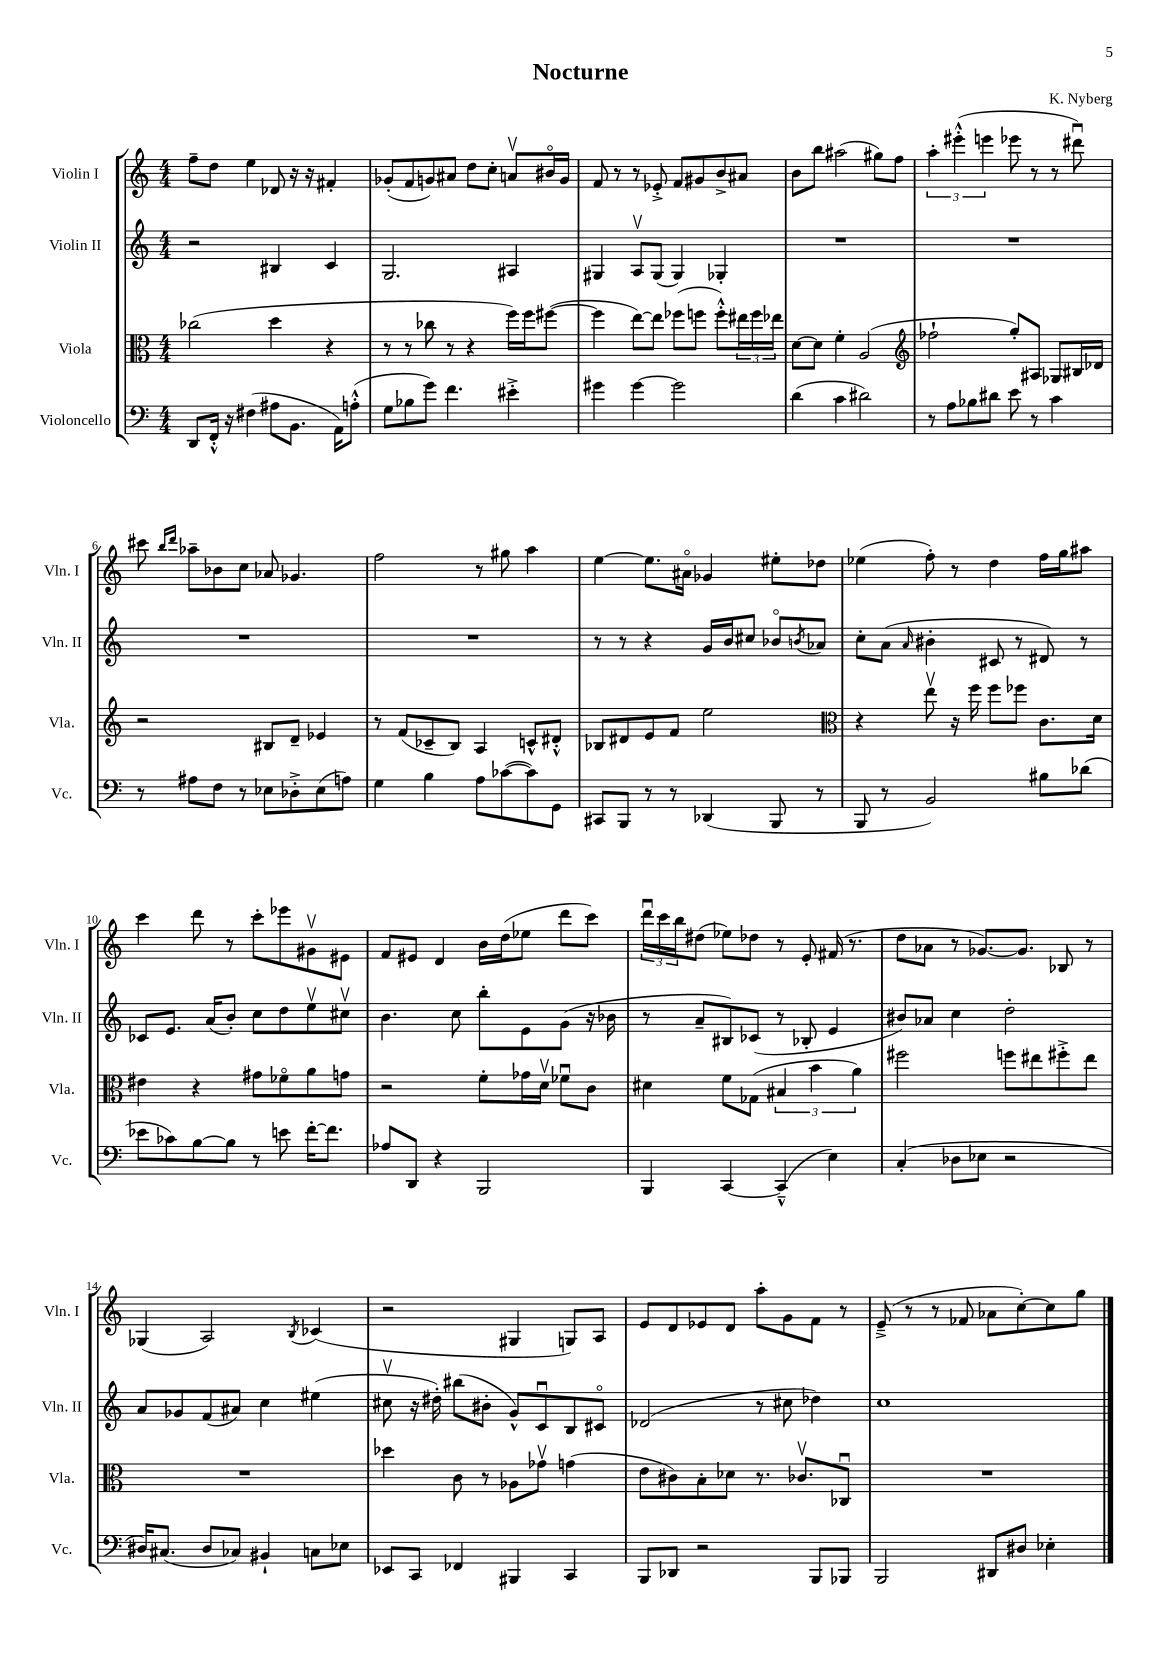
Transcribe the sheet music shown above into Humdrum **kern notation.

**kern	**kern	**kern	**kern
*staff4	*staff3	*staff2	*staff1
*clefF4	*clefC3	*clefG2	*clefG2
*k[]	*k[]	*k[]	*k[]
*M4/4	*M4/4	*M4/4	*M4/4
8DD/L	(2cc-\	2r	8ff~\L
16FF'^^/Jk	.	.	8dd\J
16r	.	.	.
(4F#\	.	.	4ee\
8A#\L	4dd\	4B#/	8d-/
8.BB\J	.	.	16r
.	.	.	16r
.	4r	4c/	4f#'/
16AA\LK)	.	.	.
(8A'^^\J	.	.	.
=	=	=	=
8G\L	8r	2.G/	(8g-'/L
8B-\	8r	.	8f/
8g\J)	8cc-\	.	8g/)
4.f\	8r	.	8a#/J
.	4r	.	8dd\L
.	.	.	8cc'\J
4e#'^\	16ff\LL)	4A#/	8av/L
.	16ff\J	.	.
.	([8ff#\J	.	16b#o/L
.	.	.	16g/JJ
=	=	=	=
4g#\	4ff#\]	4G#/	8f/
.	.	.	8r
[4g#\	[8ee\L)	8Av/L	8r
.	8ee\]J	(8G#/J	8e-'^/
2g#\]	(8ff-\L	4G#/)	8f/L
.	8ff\J	.	8g#/
.	8ff'^^\L)	4G-'/	8b^/
.	24ee#\L	.	8a#/J
.	24ff\	.	.
.	24ee-\JJ	.	.
=	=	=	=
(4d\	[8d\L	1r	8b\L
.	8d\]J	.	8bb\J
4c\	4f'\	.	(2aa#\
2d#\)	(2A/	.	.
.	.	.	8gg#\L)
.	.	.	8ff\J
=	=	=	=
*	*clefG2	*	*
8r	2ff-`\	1r	6aa'\
8A\L	.	.	.
.	.	.	(6eee#'^^\
8B-\	.	.	.
.	.	.	6eee\
8d#\J	.	.	.
8e\	8gg'/L)	.	8eee-\
8r	8A#/J	.	8r
4c\	8G-/L	.	8r
.	16B#/L	.	8ddd#u\)
.	16d-/JJ	.	.
=	=	=	=
8r	2r	1r	8ccc#\
.	.	.	16qqbb/LL
.	.	.	16qqddd/JJ
8A#\L	.	.	8aa-~\L
8F\J	.	.	8b-\
8r	.	.	8cc\J
8E-\L	8B#/L	.	8a-/
8D-'^\	8d~/J	.	4.g-/
(8E-\	4e-/	.	.
8A\J)	.	.	.
=	=	=	=
4G\	8r	1r	2ff\
.	(8f/L	.	.
4B\	8c-~/	.	.
.	8B/J)	.	.
8A\L	4A/	.	8r
([8c-\	.	.	8gg#\
8c-\])	8c^^/L	.	4aa\
8GG\J	8d#'^^/J	.	.
=	=	=	=
8CC#/L	8B-/L	8r	[4ee\
8BBB/J	8d#/	8r	.
8r	8e/	4r	8.ee\]L
8r	8f/J	.	.
.	.	.	16a#o\Jk
(4DD-/	2ee\	16g/LL	4g-/
.	.	16b/J	.
.	.	8cc#/J	.
8BBB/	.	8b-o/L	8ee#'\L
.	.	8qb/	.
8r	.	8a-/J	8dd-\J
=	=	=	=
*	*clefC3	*	*
8BBB/	4r	8cc'\L	(4ee-\
8r	.	(8a\J	.
.	.	16qqa/	.
2BB/)	8eev\	4b#'\	8ff'\)
.	16r	.	8r
.	16ff\	.	.
.	8ff\L	8c#/	4dd\
.	8ff-\J	8r	.
8B#\L	8.c\L	8d#/)	16ff\LL
.	.	.	16gg\J
(8d-\J	.	8r	8aa#\J
.	16d\Jk	.	.
=	=	=	=
8e-\L	4e#\	8c-/L	4ccc\
8c-\)	.	8.e/J	.
[8B\	4r	.	8ddd\
.	.	(16a/LK	.
8B\]J	.	8b'/J)	8r
8r	8g#\L	8cc\L	8ccc'\L
8e\	8f-o\	8dd\	8eee-\
[16f'\LK	8a\	8eev\	8g#v\
8.f\]J	.	.	.
.	8g\J	8cc#v\J	8e#\J
=	=	=	=
8A-/L	2r	4.b\	8f/L
8DD/J	.	.	8e#/J
4r	.	.	4d/
.	.	8cc\	.
2BBB/	8f'\L	8bb'\L	16b\LL
.	.	.	(16dd\J
.	16g-\L	8e\	8ee-\J
.	16dv\JJ	.	.
.	8f-u\L	(8g\J	8ddd\L
.	8c\J	16r	8ccc\J)
.	.	16b-\	.
=	=	=	=
4BBB/	4d#\	8r	24dddu\LL
.	.	.	24ccc\
.	.	.	24bb\J
.	.	8a~/L	(8dd#\J
[4CC/	8f\L	8B#/)	8ee-\L)
.	(8G-\J	(8c-/J	8dd-\J
(4CC~^^/]	6B#/	8r	8r
.	.	8B-'/	8e'/
.	6b\	.	.
4E\)	.	4e/	(16f#/
.	.	.	8.r
.	6a\)	.	.
=	=	=	=
(4C'/	2ff#\	8b#/L)	8dd\L
.	.	8a-/J	8a-\J
8D-\L	.	4cc\	8r
8E-\J	.	.	[8.g-/L)
2r	8ff\L	2dd'\	.
.	.	.	8.g-/]J
.	8ee#\	.	.
.	8ff#'^\	.	8B-/
.	8ee#\J	.	8r
=	=	=	=
16D#/LK)	1r	8a/L	(4G-/
(8.C#/J	.	.	.
.	.	8g-/	.
8D#/L	.	(8f/	2A/)
8C-/J)	.	8a#/J)	.
4BB#`/	.	4cc\	.
.	.	.	8qB/
8C\L	.	(4ee#\	(4c-/
8E-\J	.	.	.
=	=	=	=
8EE-/L	4dd-\	8cc#v\	2r
8CC/J	.	16r	.
.	.	16dd#'\)	.
4FF-/	8c\	(8bb#\L	.
.	8r	8b#'\J	.
4BBB#/	8A-\L	8g^^/L)	4G#/
.	8g-v\J	8cu/	.
4CC/	(4g\	8B/	8G/L)
.	.	8c#o/J	8A/J
=	=	=	=
8BBB/L	8e\L	(2d-/	8e/L
8DD-/J	8c#\)	.	8d/
2r	8B'\	.	8e-/
.	8d-\J	.	8d/J
.	8.r	8r	8aa'\L
.	.	8cc#\	8g\
.	8.c-v/L	.	.
8BBB/L	.	4dd-\)	8f\J
8BBB-/J	8C-u/J	.	8r
=	=	=	=
2BBB/	1r	1cc	(8e~^/
.	.	.	8r
.	.	.	8r
.	.	.	8f-/
8DD#/L	.	.	8a-\L
8D#/J	.	.	[8cc'\)
4E-'\	.	.	8cc\]
.	.	.	8gg\J
==	==	==	==
*-	*-	*-	*-
